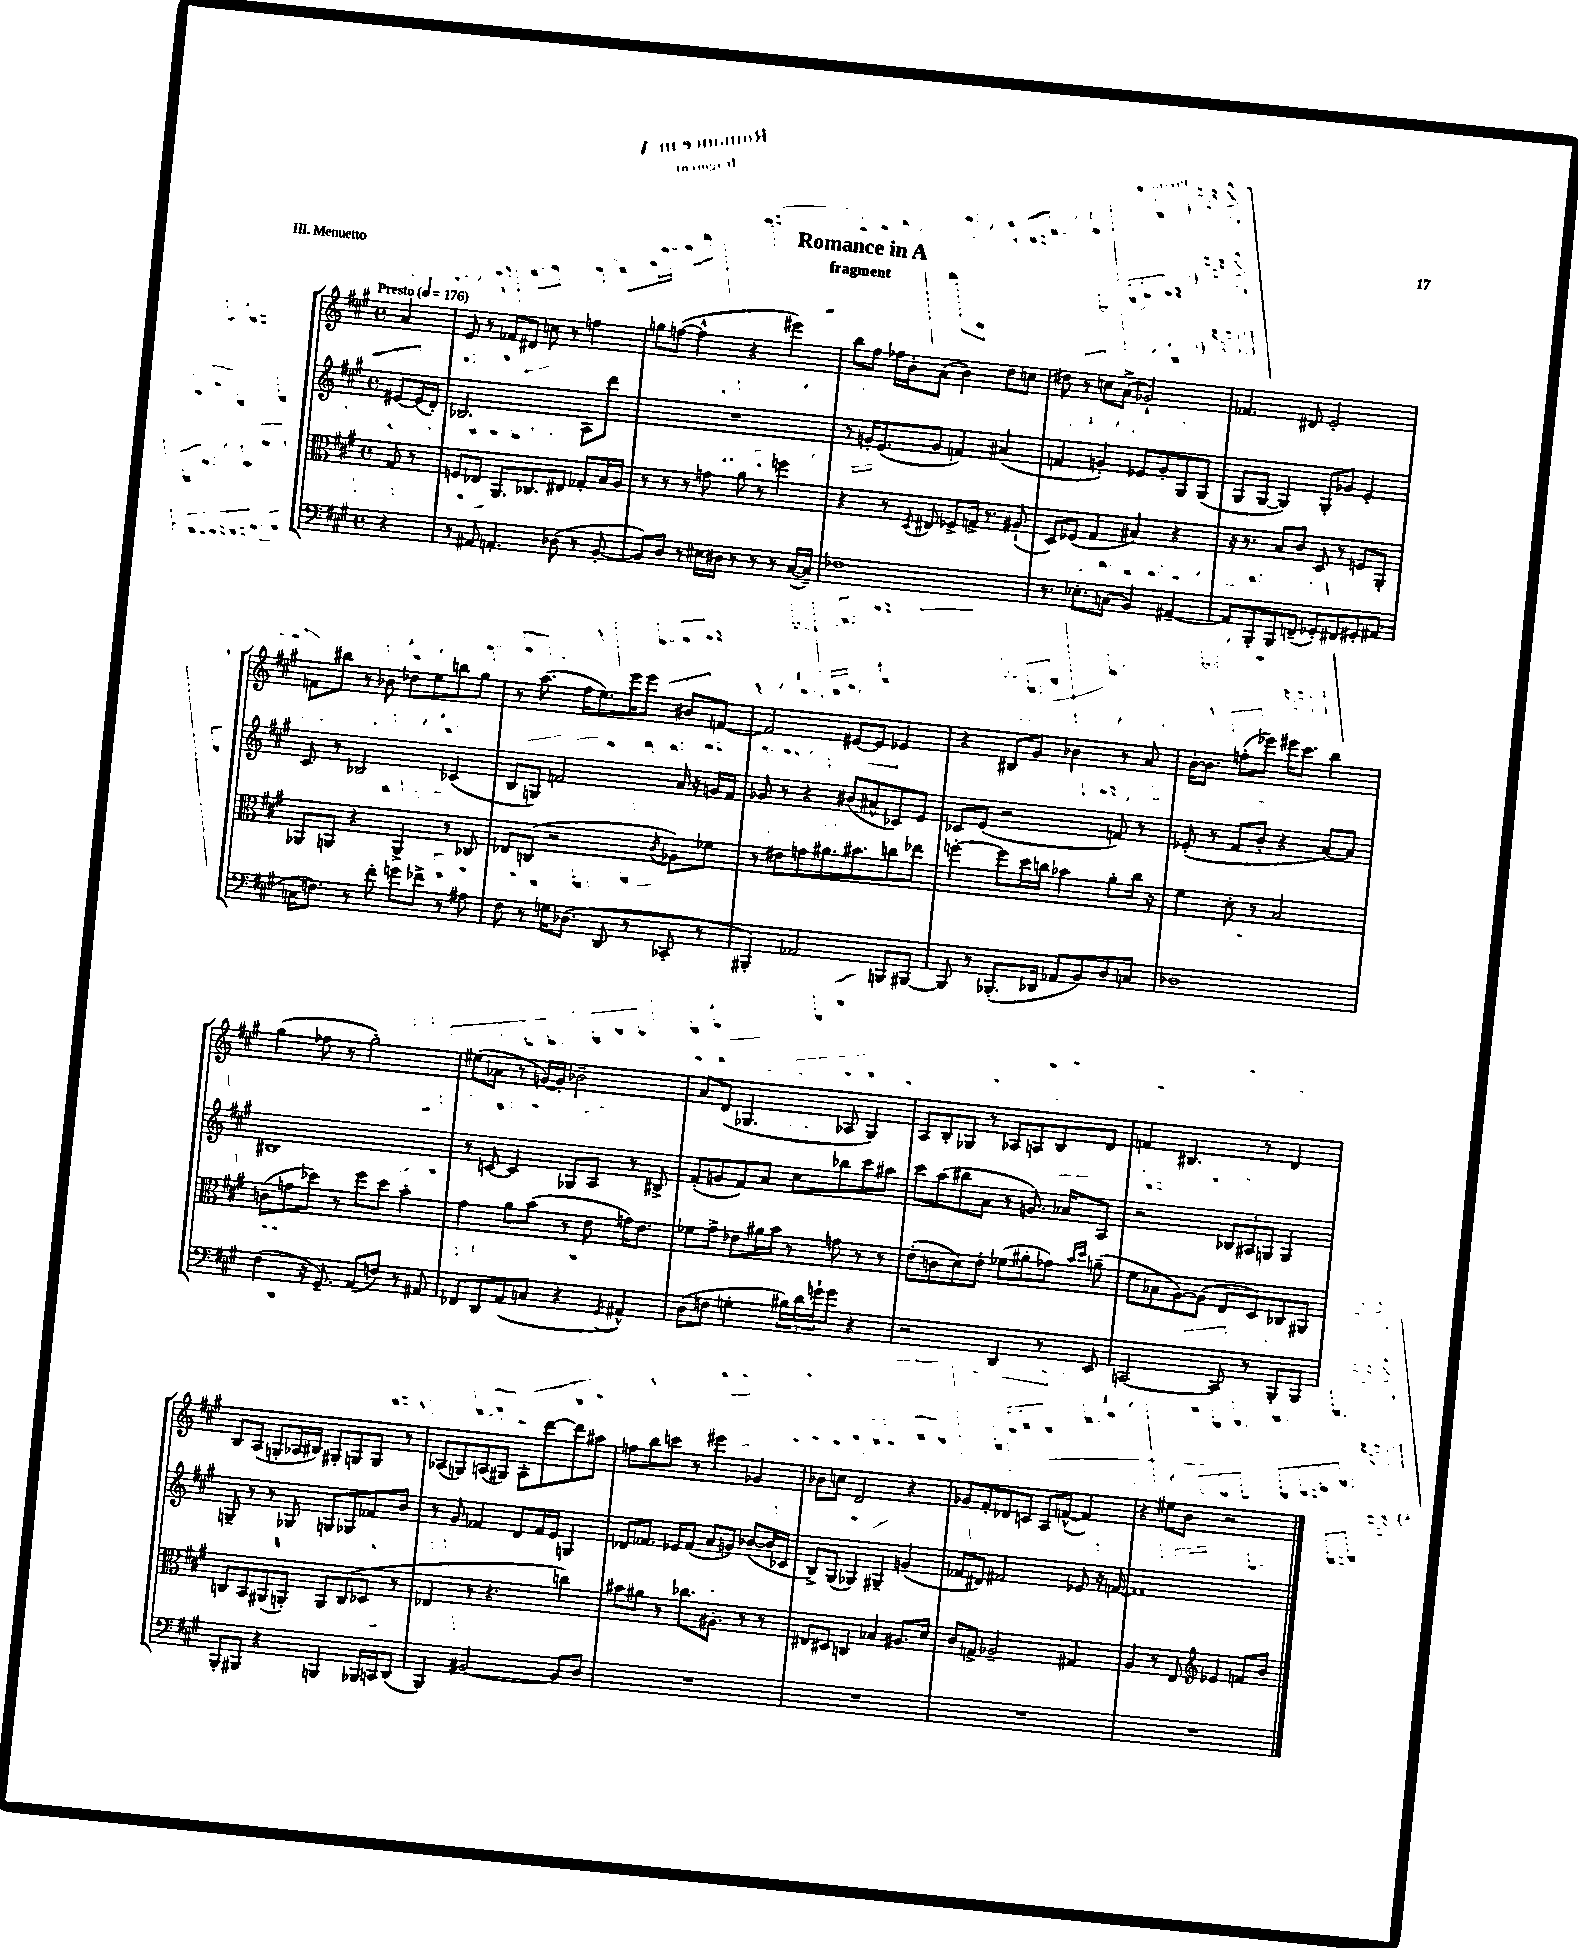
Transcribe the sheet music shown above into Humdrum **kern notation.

**kern	**kern	**kern	**kern
*part4	*part3	*part2	*part1
*staff4	*staff3	*staff2	*staff1
*clefF4	*clefC3	*clefG2	*clefG2
*k[f#c#g#]	*k[f#c#g#]	*k[f#c#g#]	*k[f#c#g#]
*M4/4	*M4/4	*M4/4	*M4/4
*met(c)	*met(c)	*met(c)	*met(c)
*MM176	*MM176	*MM176	*MM176
=	=	=	=
!	!	!	!LO:TX:a:B:t=Presto
4r	8G#/	[8e#X/L	4a/
.	8r	(16e#/L]	.
.	.	16d'/JJ)	.
=1	=1	=1	=1
8r	8Fn/L	2.B-X/	8e/
8AA#X/	8E-X/J	.	8r
4.AAn'/	8.AA/L	.	8f-X/L
.	.	.	8d#X/J
.	8.C-X/	.	.
.	.	.	8ccn\
(8D-X\	8E#X/J	.	8r
8r	8G-X'/L	8A\L	4ffn\
[8BB'/	16B/L	8ddd\J	.
.	16A/JJ	.	.
=2	=2	=2	=2
8BB/L])	8r	1r	8ggn\L
8D/J	8r	.	([8ffn\J
8r	8r	.	4ff^^\]
16E#X\LL	8gn\	.	.
16D#X\JJ	.	.	.
8r	8a\	.	4r
8r	8r	.	.
8r	4ffn\	.	4eee#X\)
([16C#/LL	.	.	.
16C#~/JJ])	.	.	.
=3	=3	=3	=3
1F-X	4r	8r	8bb\L
.	.	16gn'/KL	8ff#\J
.	.	(8.e/	.
.	8r	.	16ff-X\LL
.	.	.	16b'\J
.	8qD/	.	.
.	8E#X/	8g/J	(8a\J
.	8F-X^/L	4fn/)	4b\)
.	16Gn^/Jk	.	.
.	8.r	.	.
.	.	(4a#X/	8dd\L
.	(8A#X`/	.	8ccn\J
=4	=4	=4	=4
8.r	8D/L)	4fn/	8dd#X\
.	(8F-X/J	.	8r
8.E-X'\L	.	.	.
.	4G#/	4gn'/)	8ccn\L
(8Cn\J	.	.	(8a^\J
4BB/)	4B#X/)	8e-X/L	2g-X`/)
.	.	8g'/	.
[4AA#X~/	4r	8G#/	.
.	.	(8G#/J	.
=5	=5	=5	=5
8AA#/L]	16r	8G#/L	4.f-X/
.	8.r	.	.
8BBB'/	.	[8G#/J	.
8BBB/	8B/L	4G#/])	.
(8FFn~/J	8c#/J	.	8d#X/
8GG-X'/L)	8D/	8G#'/L	2e'/
8FF#X/	8r	8g-X/J	.
8GG#X'/	8Fn/L	4e'/	.
(8AA#X/J	8AA'/J	.	.
!!LO:LB:g=z
=6	=6	=6	=6
16Cn\KL	8AA-X/L	8c#/	8fn\L
8.Fn\J)	.	.	.
.	8AAn/J	8r	8bb#X\J
8r	4r	2B-X/	8r
8f#'\	.	.	8b-X\
8gn\L	4AA^/	.	8dd-X\L
8f-X^\J	.	.	8ee\
8r	8r	(4c-X/	8bbn\
8A#X\	8C-X/	.	8gg#\J
=7	=7	=7	=7
8F#\	8E-X/L	8B/L	8r
8r	(8Cn/J	8Gn/J)	(8.aa\
16Gn\KL	2r	2fn/	.
(8.D-X\J	.	.	16ff#\KL
.	.	.	8.ee\)
8DD/	.	.	.
.	.	.	16eee\K
8r	.	.	8eee\J
.	8qc#/	.	.
8CC-X'/	8A-X\L)	16a/	8b#X/L
.	.	16r	.
8r	8f-X\J	16gn/LL	[8fn/J
.	.	16f/JJ	.
=8	=8	=8	=8
4BBB#X'/)	8r	8g-X/	2f/]
.	8e#X\L	8r	.
2AA-X/	8gn\	4r	.
.	8.a#X\	.	.
.	.	(8b#X/L	[8e#X/L
.	8.b#X\	.	.
.	.	8a#X^^/	8e#/J]
8BBBn/L	8ccn\	8c-X/)	4e-X/
[8BBB#X/J	8ee-X\J	8e/J	.
=9	=9	=9	=9
8BBB#/]	[4ffn'\	8c-X/L	4r
8r	.	(8e/J	.
(8.BBB-X'/L	8ff\L]	2r	8B#X/L
.	16dd\L	.	8g#/J
16DD-X/Jk	16ccn\JJ	.	.
8AA-X/L	4b-X\	.	4b-X\
8BB/)	.	.	.
8D/	8a'\L	8fn/)	8r
8Cn/J	16cc\Jk	8r	8a/
.	16r	.	.
=10	=10	=10	=10
1D-X	4f#\	(8e-X'/	[16b'\KL
.	.	.	8.b\J]
.	.	8r	.
.	8d'\	8f#/L	(8ffn'\L
.	8r	8b'/J	8eee-X\J)
.	2B/	4r	16eee#X\KL
.	.	.	8.ccc#\J
.	.	[8a/L)	4bb\
.	.	8a/J]	.
!!LO:LB:g=z
=11	=11	=11	=11
(4F#\	(8cn\L	1B#X	(4gg#\
.	8gn\	.	.
16r	8dd-X\J)	.	8ff-X\
8.GG#~/)	.	.	.
.	8r	.	8r
(8AA/L	8ff#\L	.	2gg#'\)
8Fn/J)	8dd-\J	.	.
8r	4b'\	.	.
8AA#X/	.	.	.
=12	=12	=12	=12
8FF-X/L	4g#\	8r	(8ee#X\L
8DD/	.	[8cn/	8a-X\J
(8AA/	8a\L	4c/]	8r
8Cn/J	(8b\J	.	[16gn/LL)
.	.	.	16g'/JJ]
4r	8r	8G-X/L	2b-X~\
.	8e\	8A/J	.
8qGG#/	.	.	.
4AA#X^^/)	16gn\KL)	8r	.
.	8.e\J	.	.
.	.	8B#X^/	.
=13	=13	=13	=13
(8D\L	8f-X\L	(8f#'/L	8a/L
8Fn\J	8g#^\J	8gn/	(8d/J
4Gn'\	8e-X\L	8f#/)	4.G-X/
.	16a#X\L	8a/J	.
.	16b\JJ	.	.
24B#X\LL)	8r	8cc#\L	.
24d\	.	.	.
24gn`\J	.	.	.
8g\J	8gn\	8bb-X\	8A-X/
4r	8r	8ccc#\	4G-/)
.	8r	8aa#X\J	.
=14	=14	=14	=14
2r	(8e'\L	8ccc#\L	8A/L
.	8cn\	(8aa\	8B'/
.	8d\)	8bb#X\	8G-X/J
.	8e'\J	8a\J	8r
4DD/	(8f-X\L	8r	8A-X/L
.	8a#X'\	8.gn/)	8An/
8r	8g-X\J)	.	8B/
.	.	16a-X/KL	.
.	16qqb/LL	.	.
.	16qqdd/JJ	.	.
8EE/	(8an~\	8A/J	8d/J
=15	=15	=15	=15
[2CCn/	8f#\L	2r	4fn/
.	8B-X\	.	.
.	[8A\)	.	4.B#X/
.	(8A\J]	.	.
8CC/]	8E/L	12B-X/L	.
.	.	12A#X/	.
8r	8D/)	.	8r
.	.	12Gn/J	.
8BBB'/L	8C-X/	4G/	4d/
8BBB/J	8AA#X/J	.	.
!!LO:LB:g=z
=16	=16	=16	=16
8BBB'/L	8Cn/L	8Gn~/	8B/L
8BBB#X/J	8BB/	8r	(8A/J
4r	(8AA#X/	8r	8Gn'/L
.	8AAn'/J)	8G-X/	16A-X/L
.	.	.	16B#X/JJ)
4BBBn/	8AA/L	8Gn/L	8G#X'/L
.	(8C/	8G-X/	8Gn/
16BBB-X/LL	8D-X/J	8f-X/	8G/J
16CCn/J	.	.	.
(8DD/J	8r	8b/J	8r
=17	=17	=17	=17
4BBB/)	4E-X/	8r	(8A-X/L
.	.	8g#/	8Gn/)
[2BB#X/	8r	4f-X/	(8An/
.	4.r	.	8G#X/J)
.	.	8d/L	8A'\L
.	.	16f-/L	[8ddd\
.	.	16e/JJ	.
8BB#/L]	4ccn\)	4Gn/	8ddd\]
8D/J	.	.	8aa#X\J
=18	=18	=18	=18
1r	8b#X\L	8d-X/L	8ffn\L
.	8a#X\J	8.f-X/J	8bb\
.	8r	.	8cccn\J
.	.	16e-X/KL	.
.	8.cc-X\L	(8f-/J	8r
.	.	8a/L	4eee#X\
.	8.A#X'\J	.	.
.	.	8gn/J)	.
.	8r	([8b-X/L	4g-X/
.	8r	16b-/L]	.
.	.	16c-X/JJ	.
=19	=19	=19	=19
1r	8E#X/L	8B^/L)	8b-X\L
.	8D#X/J	(8G#/J	8ccn\J
.	4Cn/	4G-X/)	2d/
.	4B-X/	4G#X~/	.
.	8.A#X/L	(4gn/	4r
.	16d/Jk	.	.
=20	=20	=20	=20
1r	8c#/L	8f-X/L	8g-X/L
.	8Gn^/J	8d#X/J)	8f#'/
.	2A-X~/	2f#X/	8d-X/
.	.	.	8cn/J
.	.	.	8A/L
.	.	.	([8fn^^/J
.	4G#X/	8e-X/	4f/])
.	.	16r	.
.	.	[16fn/	.
=21	=21	=21	=21
1r	4A/	1f]	4r
.	8r	.	8ee#X\L
.	8E/	.	8b\J
*	*clefG2	*	*
.	4e-X/	.	2r
.	8fn/L	.	.
.	8b/J	.	.
==	==	==	==
*-	*-	*-	*-
